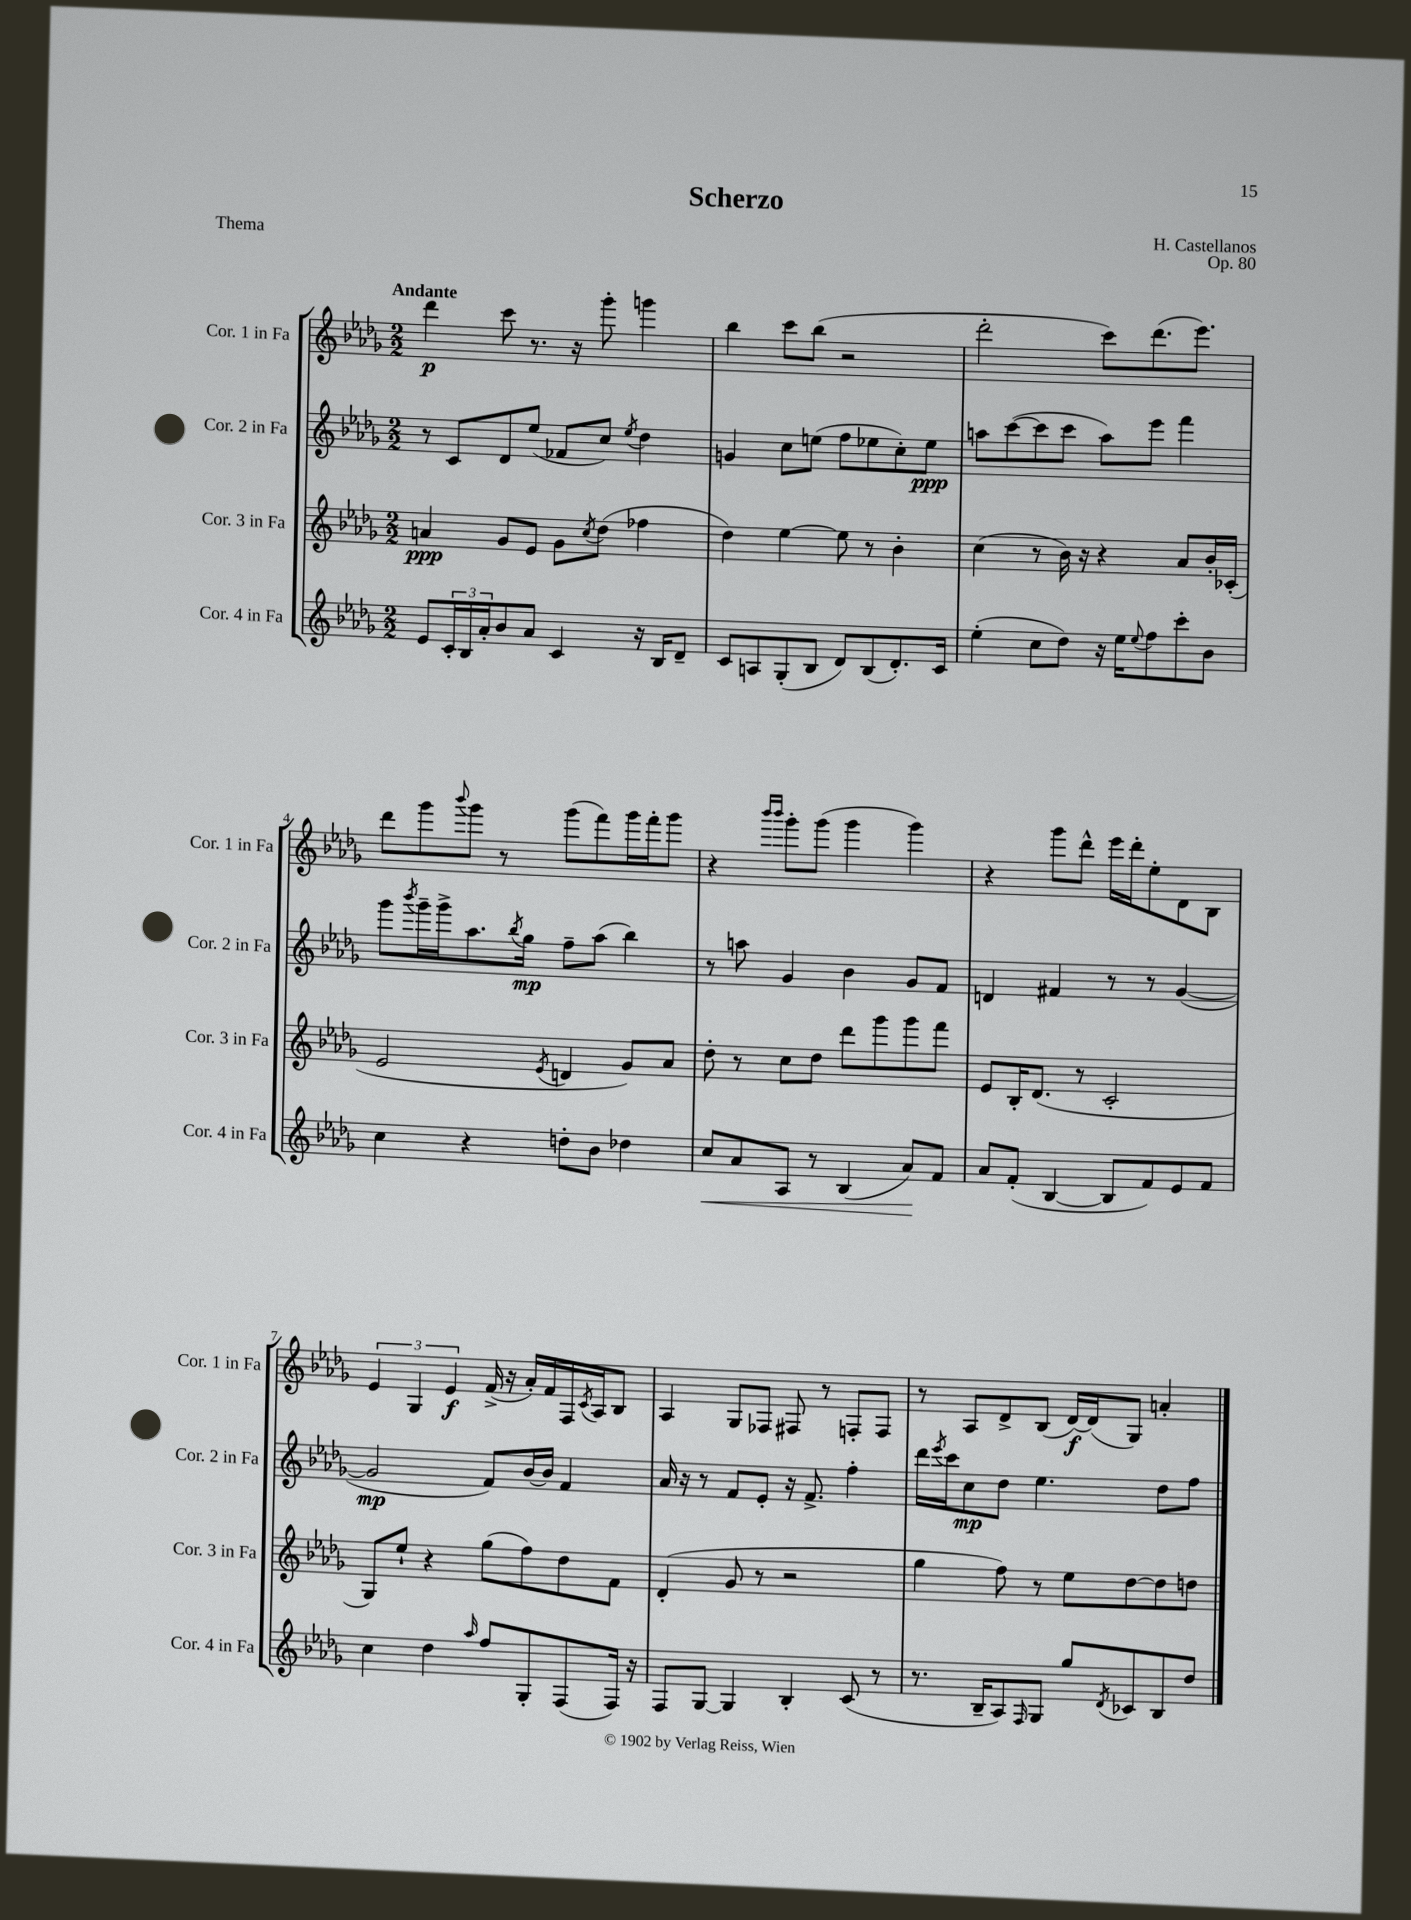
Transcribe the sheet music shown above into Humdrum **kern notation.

**kern	**kern	**kern	**kern
*staff4	*staff3	*staff2	*staff1
*clefG2	*clefG2	*clefG2	*clefG2
*k[b-e-a-d-g-]	*k[b-e-a-d-g-]	*k[b-e-a-d-g-]	*k[b-e-a-d-g-]
*M2/2	*M2/2	*M2/2	*M2/2
8e-	4a	8r	4ddd-
24c'	.	8c	.
24B-	.	.	.
24a-'	.	.	.
8b-	8g-	8d-	8ccc
8a-	8e-	(8ee-	8.r
4c	8g-	8f-	.
.	.	.	16r
.	8qcc	.	.
.	(8dd-	8cc)	8ggg-'
.	.	8qee-	.
16r	4ff-	4dd-	4ggg
16B-	.	.	.
8d-~	.	.	.
=	=	=	=
8c	4dd-)	4g	4bb-
8A	.	.	.
(8G-'	[4ee-	8cc	8ccc
8B-	.	(8ee	(8bb-
8d-)	8ee-]	8ff	2r
(8B-	8r	8ee-	.
8.d-')	4b-'	8cc')	.
.	.	8ee-	.
16c	.	.	.
=	=	=	=
(4ee-'	(4cc	8aa	2ddd-'
.	.	([8ccc	.
8cc	8r	8ccc]	.
8dd-)	16b-)	8ccc	.
.	16r	.	.
16r	4r	8aa)	8ccc)
16ee-	.	.	.
8qqee-	.	.	.
8ff	.	8eee-	(8.ddd-
8ccc'	8a-	4fff	.
.	.	.	8.eee-)
8b-	16b-'	.	.
.	(16c-'	.	.
=	=	=	=
4cc	2e-	8ggg-	8ddd-
.	.	8qbbb-	.
.	.	16ggg-~	8ggg-
.	.	16ggg-^	.
.	.	.	8qqbbb-
4r	.	8.aa-	8ggg-
.	.	.	8r
.	.	8qbb-	.
.	.	16gg-	.
.	8qe-	.	.
8dd'	4d	8ff~	(8ggg-
8b-	.	(8aa-	8fff)
4dd-	8g-)	4bb-)	16ggg-
.	.	.	16fff'
.	8a-	.	8ggg-
=	=	=	=
8cc	8dd-'	8r	4r
8a-	8r	8aa	.
.	.	.	16qqbbb-
.	.	.	16qqbbb-
8A-	8cc	4g-	8ggg-'
8r	8dd-	.	(8ggg-
(4B-	8ddd-	4b-	4ggg-
.	8ggg-	.	.
8a-)	8ggg-	8g-	4ggg-)
8f	8fff	8f	.
=	=	=	=
8a-	8e-	4d	4r
(8f'	16B-'	.	.
.	(8.d-	.	.
[4B-	.	4f#	8ggg-
.	8r	.	8ddd-^^
8B-]	2c'	8r	16eee-
.	.	.	16ddd-'
8f)	.	8r	8ee-'
8e-	.	([4g-	8d-
8f	.	.	8B-
=	=	=	=
4cc	8G-)	2g-]	6e-
.	8ee-`	.	.
.	.	.	6G-
4dd-	4r	.	.
.	.	.	6e-
16qqaa-	.	.	.
8ff	(8gg-	8f)	(16f^
.	.	.	16r
8G-'	8ff)	[16b-	16a-')
.	.	16b-]	16f
(8F	8dd-	4f	16F
.	.	.	8qc
.	.	.	16A-
16F)	8f	.	8B-
16r	.	.	.
=	=	=	=
8F	(4d-'	16a-	4A-
.	.	16r	.
[8G-	.	8r	.
4G-]	8g-	8f	8G-
.	8r	8e-'	8F-
4B-'	2r	16r	8F#
.	.	8.f^	.
.	.	.	8r
(8c	.	4ff'	8F'
8r	.	.	8F
=	=	=	=
8.r	4gg-	16ddd-	8r
.	.	8qeee-	.
.	.	16ccc	.
.	.	8cc	8A-
16B-~	.	.	.
8A-)	8ff)	8dd-	8d-^
16qqF	.	.	.
8G-	8r	4.ee-	(8B-
8gg-	8ee-	.	[16d-)
.	.	.	(16d-]
8qd-	.	.	.
8c-	[8dd-	.	8G-)
8B-	8dd-]	8dd-	4a'
8dd-	8dd	8ff	.
==	==	==	==
*-	*-	*-	*-
